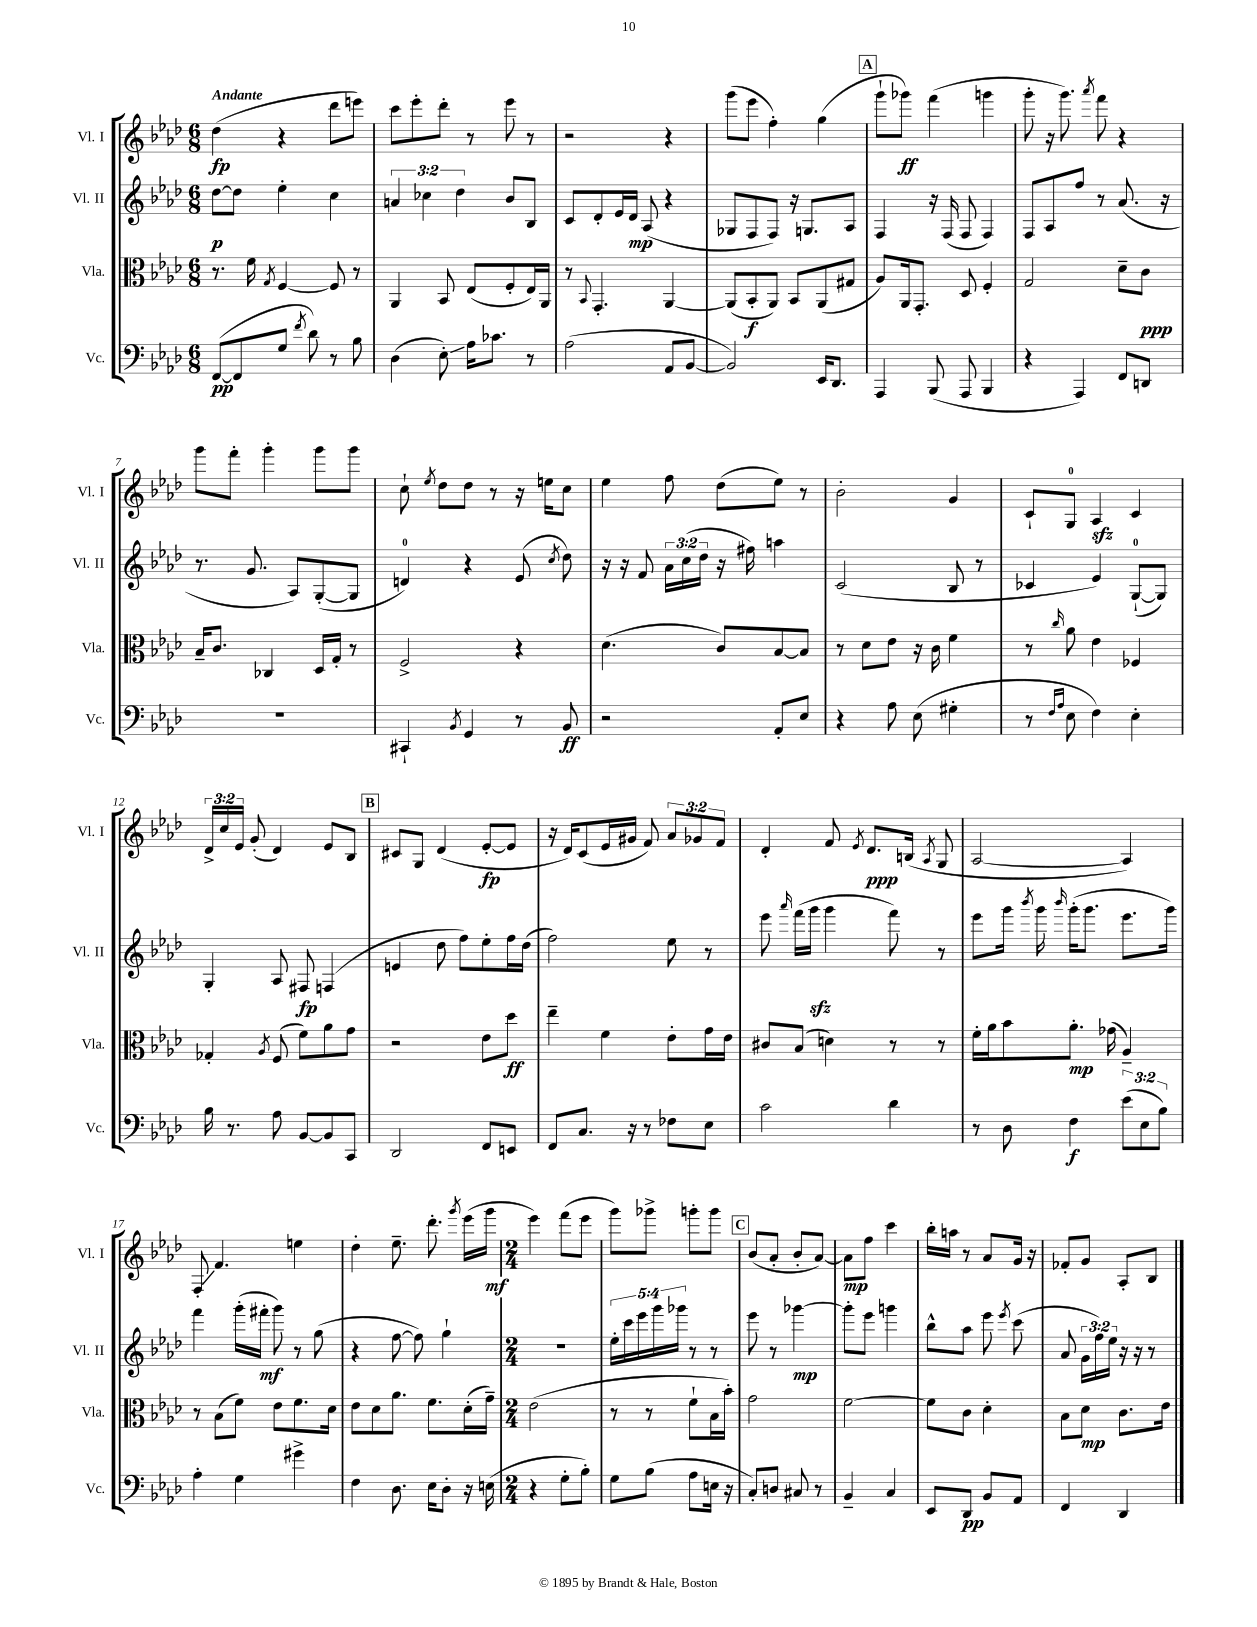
<<
\new StaffGroup <<
\new Staff = "s0" \with { instrumentName = "Vl. I" shortInstrumentName = "Vl. I" } {
    \clef treble \key aes \major \numericTimeSignature \time 6/8 \override Staff.TupletNumber.text = #tuplet-number::calc-fraction-text \tempo "Andante"
    \autoBeamOff des''4\fp( r4 des'''8[ e'''8]) |
    c'''8[ ees'''8-. des'''8]-. r8 ees'''8 r8 |
    r2 r4 |
    g'''8[( ees'''8] f''4-.) g''4( |
    \mark \markup { \box "A" } g'''8[-! ges'''8]\ff) f'''4( g'''4 |
    g'''8-. r16 g'''8.) \acciaccatura { aes'''8 } f'''8 r4 |
    g'''8[ f'''8]-. g'''4-. g'''8[ g'''8] |
    c''8-! \acciaccatura { ees''8 } des''8[ des''8] r8 r16 e''16[ c''8] |
    ees''4 f''8 des''8[( ees''8]) r8 |
    bes'2-. g'4 |
    c'8[-! g8]-0 aes4\sfz c'4 |
    \tuplet 3/2 { des'16[-> c''16 ees'16] } g'8-.( des'4) ees'8[ bes8] |
    \mark \markup { \box "B" } cis'8[ g8] des'4( ees'8[~-.\fp ees'8] |
    r16 des'16[) c'8( ees'16 gis'16] f'8) \tuplet 3/2 { aes'8[ ges'8 f'8] } |
    des'4-. f'8 \acciaccatura { ees'8 } des'8.[\ppp b16]( \acciaccatura { aes8 } g8 |
    aes2~ aes4) |
    f8-.\glissando f'4. e''4 |
    des''4-. ees''8.-- des'''8.-. \acciaccatura { g'''8 } ees'''16[( g'''16]\mf |
    \numericTimeSignature \time 2/4 ees'''4) f'''8[( ees'''8] |
    g'''8[) ges'''8]-> g'''8[-. g'''8] |
    \mark \markup { \box "C" } bes'8[( aes'8]-. bes'8[-. aes'8]~) |
    aes'8[\mp f''8] c'''4 |
    bes''16[-. a''16] r8 aes'8[ g'16] r16 |
    fes'8[-. g'8] aes8[-. bes8] \bar "|." |
}
\new Staff = "s1" \with { instrumentName = "Vl. II" shortInstrumentName = "Vl. II" } {
    \clef treble \key aes \major \numericTimeSignature \time 6/8 \override Staff.TupletNumber.text = #tuplet-number::calc-fraction-text
    \autoBeamOff des''8[~\p des''8] ees''4-. c''4 |
    \tuplet 3/2 { a'4 ces''4 des''4 } bes'8[ bes8] |
    c'8[ des'8-. ees'16 des'16]\mp aes8( r4 |
    ges8[ f8 f8]) r16 g8.[ aes8] |
    \mark \markup { \box "A" } f4 r16 f16( f8 f4) |
    f8[ aes8 f''8] r8 aes'8.( r16 |
    r8. g'8. aes8[) g8~-.( g8] |
    d'4-0) r4 ees'8( \acciaccatura { c''8 } des''8) |
    r16 r16 f'8 \tuplet 3/2 { aes'16[ c''16( des''16] } r16 fis''16) a''4 |
    c'2( bes8 r8 |
    ces'4 ees'4) g8[-0~-!( g8]) |
    g4-. aes8 fis8\fp f4( |
    \mark \markup { \box "B" } e'4 des''8 f''8[) ees''8-. f''16 des''16]( |
    f''2) ees''8 r8 |
    ees'''8 \grace { aes'''16 } f'''16[( g'''16]\sfz g'''4 f'''8) r8 |
    ees'''8[ g'''16] \acciaccatura { bes'''8 } g'''16 \grace { bes'''16 } g'''16[-.( g'''8.] ees'''8.[ g'''16]) |
    f'''4 g'''16[-.( fis'''16]-.\mf g'''8) r8 g''8( |
    r4 f''8~ f''8) g''4-! |
    \numericTimeSignature \time 2/4 R2 |
    \tuplet 5/4 { ees''16[-. c'''16 ees'''16 g'''16 ges'''16] } r8 r8 |
    \mark \markup { \box "C" } ees'''8 r8 ges'''4~\mp |
    ges'''8[-. ees'''8] g'''4 |
    bes''8[-^ aes''8] ees'''8 \acciaccatura { ees'''8 } c'''8( |
    aes'8 \tuplet 3/2 { g'16[ f''16) ees''16] } r16 r16 r8 \bar "|." |
}
\new Staff = "s2" \with { instrumentName = "Vla." shortInstrumentName = "Vla." } {
    \clef alto \key aes \major \numericTimeSignature \time 6/8
    \autoBeamOff r8. f'16 \acciaccatura { g8 } f4~ f8 r8 |
    aes,4 bes,8 ees8[( f8-. ees16) aes,16] |
    r8 \appoggiatura { bes,8 } g,4.-. aes,4~ |
    aes,8[( bes,8-.\f aes,8]) bes,8[ aes,8( gis8] |
    \mark \markup { \box "A" } aes8[) aes,16 g,8.]-. des8 f4-. |
    g2 des'8[-- c'8]\ppp |
    bes16[-- c'8.] ces4 des16[ g16]-. r8 |
    f2-> r4 |
    des'4.( c'8[) bes8~ bes8] |
    r8 des'8[ ees'8] r16 c'16 f'4 |
    r8 \grace { c''16 } aes'8 ees'4 fes4 |
    ges4-. \acciaccatura { aes8 } f8( f'8[) aes'8 g'8] |
    \mark \markup { \box "B" } r2 ees'8[ des''8]\ff |
    ees''4-- f'4 ees'8[-. g'16 ees'16] |
    cis'8[ bes8]( d'4) r8 r8 |
    f'16[-. aes'16 bes'8 aes'8.]-.\mp ges'16( aes4--) |
    r8 bes8[( f'8]) ees'8[ f'8. des'16] |
    ees'8[ des'8 aes'8.] f'8.[ des'16-.( g'16]--) |
    \numericTimeSignature \time 2/4 ees'2( |
    r8 r8 f'8[-! bes16 bes'16]-.) |
    \mark \markup { \box "C" } g'2 |
    f'2~ |
    f'8[ c'8] des'4-. |
    bes8[ des'8]\mp c'8.[ ees'16] \bar "|." |
}
\new Staff = "s3" \with { instrumentName = "Vc." shortInstrumentName = "Vc." } {
    \clef bass \key aes \major \numericTimeSignature \time 6/8 \override Staff.TupletNumber.text = #tuplet-number::calc-fraction-text
    \autoBeamOff f,8[~\pp( f,8 g8] \acciaccatura { f'8 } des'8) r8 bes8 |
    des4( ees8-.\glissando) aes16[ ces'8.] r8 |
    aes2( aes,8[ bes,8]~ |
    bes,2) ees,16[ des,8.] |
    \mark \markup { \box "A" } aes,,4 bes,,8( aes,,8 bes,,4 |
    r4 aes,,4) f,8[ d,8] |
    R2. |
    cis,4-! \acciaccatura { bes,8 } g,4 r8 bes,8\ff |
    r2 aes,8[-. ees8] |
    r4 aes8 ees8( gis4-. |
    r8 \grace { f16[ aes16] } ees8 f4) ees4-. |
    bes16 r8. aes8 bes,8[~ bes,8 c,8] |
    \mark \markup { \box "B" } des,2 f,8[ e,8] |
    f,8[ c8.] r16 r8 fes8[ ees8] |
    c'2 des'4 |
    r8 des8 f4\f \tuplet 3/2 { ees'8[( ees8 bes8]) } |
    aes4-. g4 gis'4-> |
    f4 des8. ees16[ des8]-. r16 e16( |
    \numericTimeSignature \time 2/4 r4 g8[-. bes8]-.) |
    g8[ bes8]( aes8[ e16] r16 |
    \mark \markup { \box "C" } c8[-.) d8] cis8 r8 |
    bes,4-- c4 |
    ees,8[ des,8]\pp bes,8[ aes,8] |
    f,4 des,4 \bar "|." |
}
>>
>>
